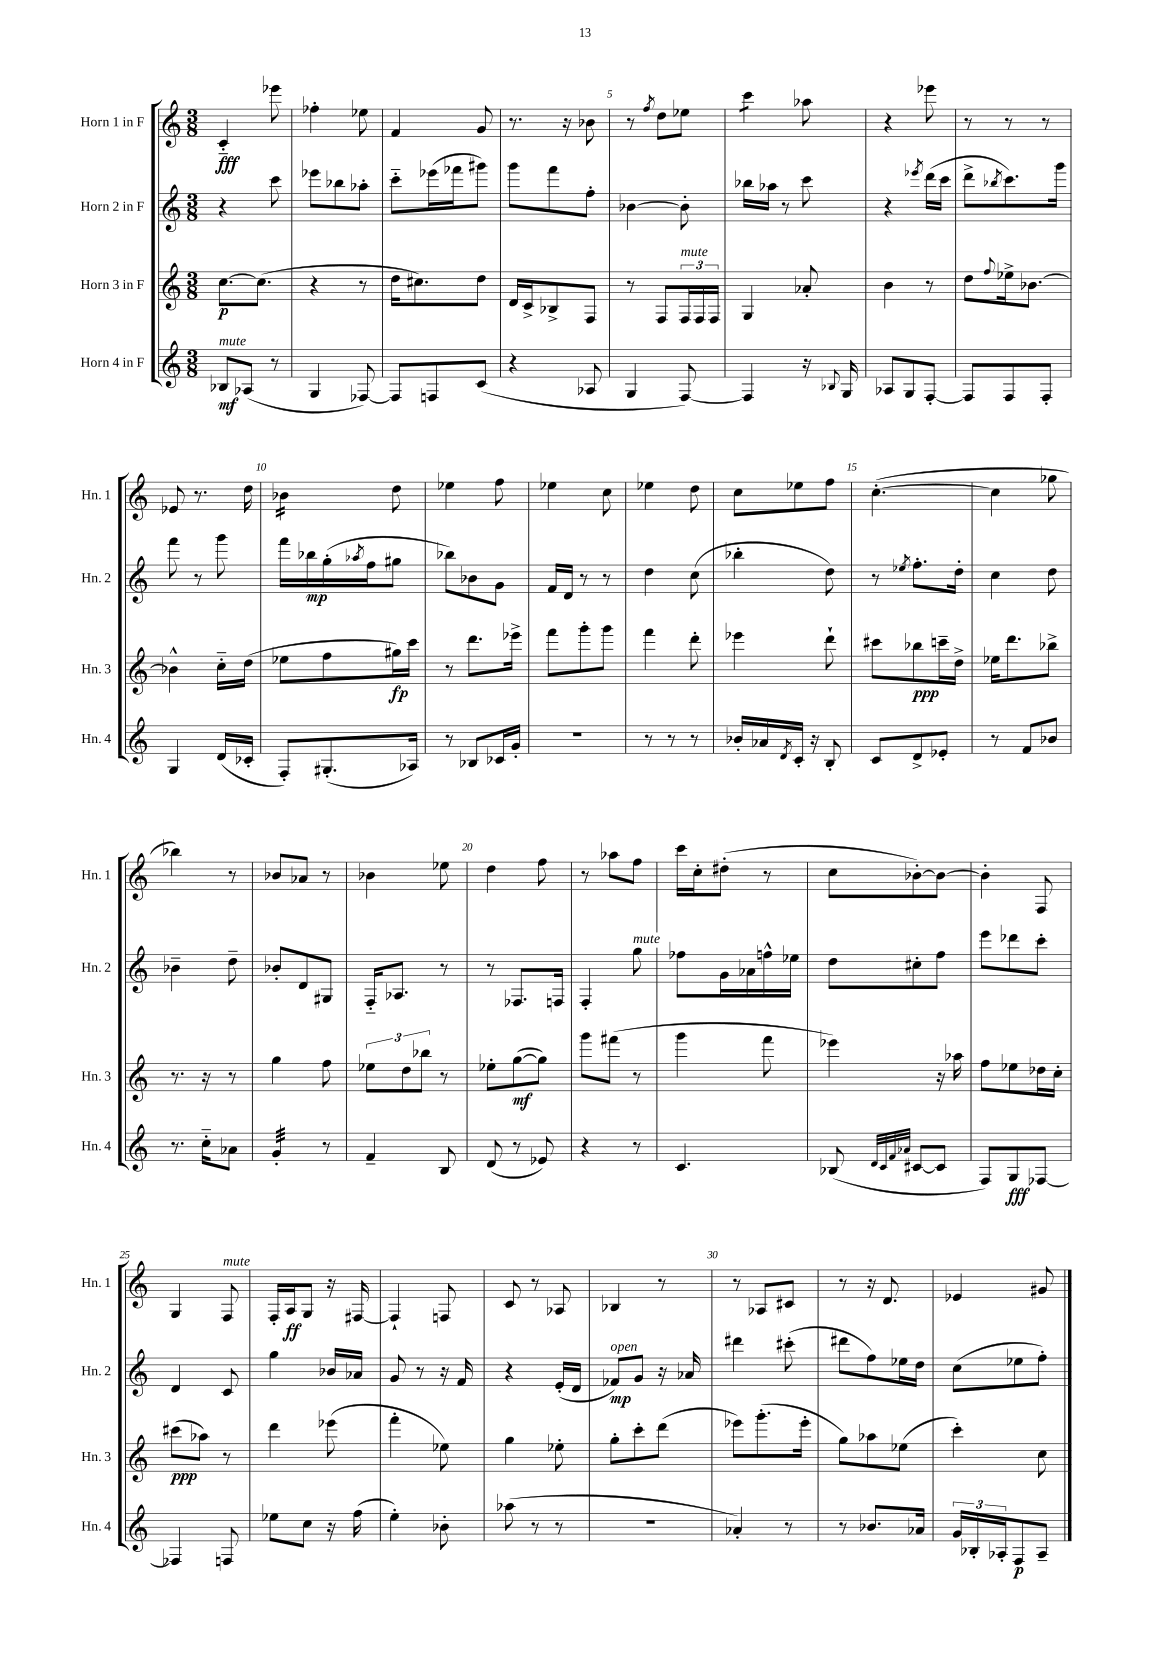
<<
\new StaffGroup <<
\new Staff = "s0" \with { instrumentName = "Horn 1 in F" shortInstrumentName = "Hn. 1" } {
    \clef treble \key c \major \numericTimeSignature \time 3/8
    c'4-_\fff ees'''8 |
    fes''4-. ees''8 |
    f'4 g'8 |
    r8. r16 bes'8 |
    r8 \acciaccatura { f''8 } d''8 ees''8 |
    c'''4:8 aes''8 |
    r4 ees'''8 |
    r8 r8 r8 |
    ees'8 r8. d''16 |
    bes'4:16 d''8 |
    ees''4 f''8 |
    ees''4 c''8 |
    ees''4 d''8 |
    c''8 ees''8 f''8 |
    c''4.~-.( |
    c''4 ges''8 |
    bes''4) r8 |
    bes'8 aes'8 r8 |
    bes'4 ees''8 |
    d''4 f''8 |
    r8 aes''8 f''8 |
    c'''16 c''16-. dis''8-.( r8 |
    c''8 bes'8~-.) bes'8~ |
    bes'4-. f8 |
    g4 f8^\markup { \italic "mute" } |
    f16-. a16\ff g8 r16 fis16~ |
    fis4-! f8 |
    c'8 r8 aes8 |
    bes4 r8 |
    r8 aes8 cis'8 |
    r8 r16 d'8. |
    ees'4 gis'8 \bar "|." |
}
\new Staff = "s1" \with { instrumentName = "Horn 2 in F" shortInstrumentName = "Hn. 2" } {
    \clef treble \key c \major \numericTimeSignature \time 3/8
    r4 c'''8 |
    ees'''8 bes''8 aes''8-. |
    c'''8-_ ees'''16( fes'''16 gis'''8) |
    g'''8 f'''8 f''8-. |
    bes'4~ bes'8-. |
    bes''16 aes''16 r8 c'''8 |
    r4 \acciaccatura { ees'''8 } d'''16( c'''16 |
    d'''8-> \acciaccatura { bes''8 } c'''8.) g'''16 |
    f'''8 r8 g'''8 |
    f'''16 bes''16\mp g''16-.( \acciaccatura { aes''8 } f''16 gis''8 |
    bes''8) bes'8 g'8 |
    f'16 d'16 r8 r8 |
    d''4 c''8( |
    bes''4-. d''8) |
    r8 \acciaccatura { ees''8 } f''8.-. d''16-. |
    c''4 d''8 |
    bes'4-- d''8-- |
    bes'8-. d'8 gis8 |
    f16-_ aes8. r8 |
    r8 fes8. f16 |
    f4-. g''8^\markup { \italic "mute" } |
    fes''8 g'16 aes'16 f''16-^ ees''16 |
    d''8 cis''8-. f''8 |
    e'''8 des'''8 c'''8-. |
    d'4 c'8 |
    g''4 bes'16 aes'16 |
    g'8 r8 r16 f'16 |
    r4 e'16-.( d'16 |
    fes'8\mp^\markup { \italic "open" }) g'8 r16 aes'16 |
    dis'''4 cis'''8-.( |
    dis'''8 f''8) ees''16 d''16 |
    c''8( ees''8 f''8-.) \bar "|." |
}
\new Staff = "s2" \with { instrumentName = "Horn 3 in F" shortInstrumentName = "Hn. 3" } {
    \clef treble \key c \major \numericTimeSignature \time 3/8
    c''8.~\p c''8.( |
    r4 r8 |
    d''16 cis''8.) d''8 |
    d'16 c'16-> bes8-> f8 |
    r8 f8 \tuplet 3/2 { f16^\markup { \italic "mute" } f16 f16 } |
    g4 aes'8-. |
    b'4 r8 |
    d''8 \appoggiatura { f''8 } ees''16-> bes'8.~ |
    bes'4-^ c''16-_ d''16( |
    ees''8 f''8 gis''16\fp) c'''16 |
    r8 d'''8. ees'''16-> |
    f'''8 g'''8-. g'''8 |
    f'''4 d'''8-. |
    ees'''4 d'''8-! |
    cis'''8 bes''8\ppp c'''16-- d''16-> |
    ees''16 d'''8. bes''8-> |
    r8. r16 r8 |
    g''4 f''8 |
    \tuplet 3/2 { ees''8 d''8 bes''8 } r8 |
    ees''8-. g''8~\mf( g''8) |
    g'''8 fis'''8( r8 |
    g'''4 f'''8 |
    ees'''4) r16 aes''16 |
    f''8 ees''8 des''16 c''16-. |
    cis'''8\ppp( aes''8) r8 |
    d'''4 ees'''8( |
    f'''4-. ees''8) |
    g''4 ees''8-. |
    g''8-. c'''8-. d'''8( |
    ees'''8) g'''8.-.( ees'''16-. |
    g''8) aes''8 ees''8( |
    c'''4-.) c''8 \bar "|." |
}
\new Staff = "s3" \with { instrumentName = "Horn 4 in F" shortInstrumentName = "Hn. 4" } {
    \clef treble \key c \major \numericTimeSignature \time 3/8
    bes8\mf^\markup { \italic "mute" } aes8( r8 |
    g4 fes8~) |
    fes8 f8 c'8( |
    r4 aes8 |
    g4 f8~) |
    f4 r16 \appoggiatura { bes8 } g16 |
    aes8 g8 f8~-. |
    f8 f8 f8-. |
    g4 d'16( ces'16-. |
    f8-.) gis8.-.( aes16) |
    r8 bes8 ces'16 g'16-. |
    R4. |
    r8 r8 r8 |
    bes'16-. aes'16 \acciaccatura { d'8 } c'16-. r16 b8-. |
    c'8 d'8-> ees'8-. |
    r8 f'8 bes'8 |
    r8. c''16-_ aes'8 |
    g'4:32-. r8 |
    f'4-- b8 |
    d'8( r8 ees'8) |
    r4 r8 |
    c'4. |
    bes8( \grace { d'32 c'32 f'32 aes'32 } cis'8~ cis'8 |
    f8) g8\fff fes8~ |
    fes4 f8 |
    ees''8 c''8 r16 f''16( |
    e''4-.) bes'8-. |
    aes''8( r8 r8 |
    r4. |
    aes'4-.) r8 |
    r8 bes'8. aes'16 |
    \tuplet 3/2 { g'16 bes16-. aes16-. } f8\p aes8-- \bar "|." |
}
>>
>>
\layout { \context { \Score \override BarNumber.break-visibility = ##(#f #t #t) barNumberVisibility = #(every-nth-bar-number-visible 5) } }
